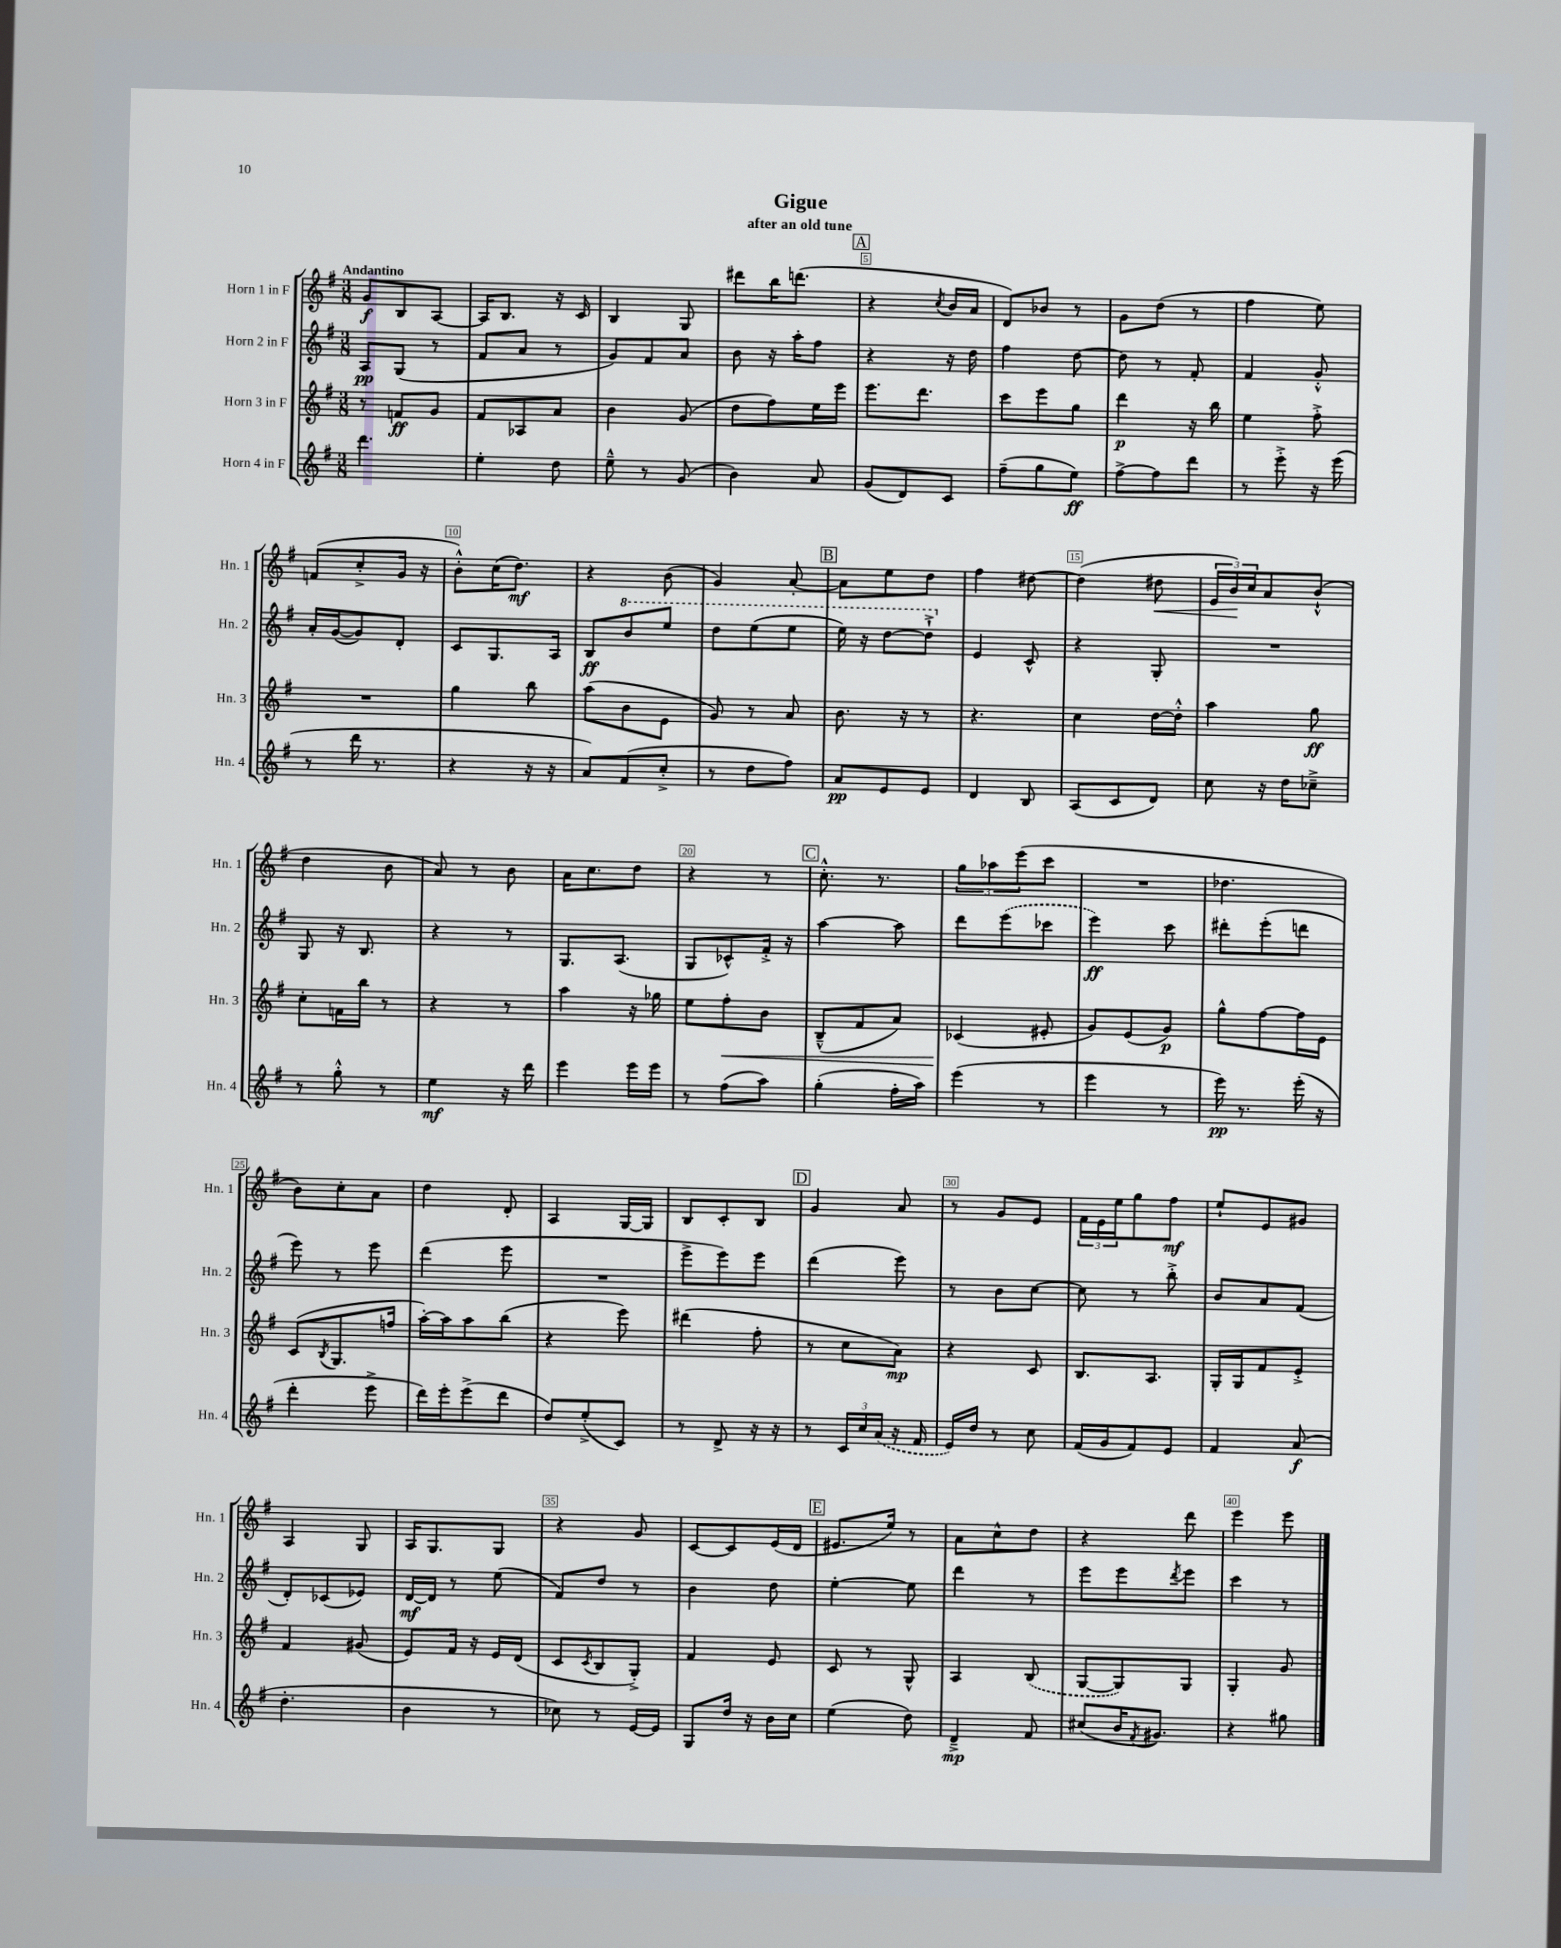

**kern	**dynam	**kern	**dynam	**kern	**dynam	**kern	**dynam
*part4	*part4	*part3	*part3	*part2	*part2	*part1	*part1
*staff4	*staff4	*staff3	*staff3	*staff2	*staff2	*staff1	*staff1
*I"Horn 4 in F	*	*I"Horn 3 in F	*	*I"Horn 2 in F	*	*I"Horn 1 in F	*
*I'Hn. 4	*	*I'Hn. 3	*	*I'Hn. 2	*	*I'Hn. 1	*
*clefG2	*	*clefG2	*	*clefG2	*	*clefG2	*
*k[f#]	*	*k[f#]	*	*k[f#]	*	*k[f#]	*
*M3/8	*	*M3/8	*	*M3/8	*	*M3/8	*
=1	=1	=1	=1	=1	=1	=1	=1
!	!	!	!	!	!	!LO:TX:a:B:t=Andantino	!
4.ddd\	.	8r	.	8A/L	pp	8g/L	f
.	.	8fn/L	ff	(8G/J	.	8B/	.
.	.	8g/J	.	8r	.	[8A/J	.
=2	=2	=2	=2	=2	=2	=2	=2
4ee'\	.	8f#/L	.	8f#/L	.	16A/KL]	.
.	.	.	.	.	.	8.B/J	.
.	.	8A-X/	.	8a/J	.	.	.
8dd\	.	8a/J	.	8r	.	16r	.
.	.	.	.	.	.	16c/	.
=3	=3	=3	=3	=3	=3	=3	=3
8ee~^^\	.	4b\	.	8g/L)	.	4B/	.
8r	.	.	.	8f#/	.	.	.
(8g/	.	(8g/	.	8a/J	.	8G/	.
=4	=4	=4	=4	=4	=4	=4	=4
4b\)	.	8dd\L	.	8b\	.	8ddd#X\L	.
.	.	8ff#\)	.	16r	.	16bb\K	.
.	.	.	.	16aa'\KL	.	(8.dddn\J	.
8a/	.	16ee\L	.	8ff#\J	.	.	.
.	.	16eee\JJ	.	.	.	.	.
!!LO:REH:place=s1:t=A
=5	=5	=5	=5	=5	=5	=5	=5
(8g/L	.	8.eee\L	.	4r	.	4r	.
8d/)	.	.	.	.	.	.	.
.	.	8.ddd\J	.	.	.	.	.
.	.	.	.	.	.	8qcc/	.
8c/J	.	.	.	16r	.	16b/LL	.
.	.	.	.	16dd\	.	16a/JJ	.
=6	=6	=6	=6	=6	=6	=6	=6
(8ff#~\L	.	8ccc\L	.	4ff#\	.	8d/L)	.
8gg\	.	8eee\	.	.	.	8b-X/J	.
8ee\J)	ff	8gg\J	.	[8dd\	.	8r	.
=7	=7	=7	=7	=7	=7	=7	=7
[8ff#^\L	.	4ddd\	p	8dd\]	.	8g\L	.
8ff#\]	.	.	.	8r	.	(8dd\J	.
8ddd\J	.	16r	.	8f#'/	.	8r	.
.	.	16bb\	.	.	.	.	.
=8	=8	=8	=8	=8	=8	=8	=8
8r	.	4ee\	.	4f#/	.	4ff#\	.
8eee'^\	.	.	.	.	.	.	.
16r	.	8ff#'^\	.	8g'^^/	.	8ee\)	.
(16eee\	.	.	.	.	.	.	.
!!LO:LB:g=z
=9	=9	=9	=9	=9	=9	=9	=9
8r	.	4.r	.	16a'/LL	.	(8fn/L	.
.	.	.	.	([16g/J	.	.	.
16ddd\	.	.	.	8g/])	.	8cc'^/	.
8.r	.	.	.	.	.	.	.
.	.	.	.	8d'/J	.	16g/Jk	.
.	.	.	.	.	.	16r	.
=10	=10	=10	=10	=10	=10	=10	=10
4r	.	4gg\	.	8c/L	.	8b'^^\L)	.
.	.	.	.	8.G/	.	(16cc\K	.
.	.	.	.	.	.	8.dd\J)	mf
16r	.	8bb\	.	.	.	.	.
16r	.	.	.	16A/Jk	.	.	.
=11	=11	=11	=11	=11	=11	=11	=11
8a/L)	.	(8aa\L	.	8B/L	ff	4r	.
*	*	*	*	*8va	*	*	*
(8f#/	.	8b\	.	8bb/	.	.	.
8cc'^/J	.	8e\J	.	8eee/J	.	(8b\	.
=12	=12	=12	=12	=12	=12	=12	=12
8r	.	8g/)	.	8ddd\L	.	4g/)	.
8dd\L	.	8r	.	(8eee\	.	.	.
8ff#\J)	.	8a/	.	8eee\J	.	[8a'/	.
!!LO:REH:place=s1:t=B
=13	=13	=13	=13	=13	=13	=13	=13
8a/L	pp	8.b\	.	16eee\)	.	8a\L]	.
.	.	.	.	16r	.	.	.
8e/	.	.	.	[8ddd\L	.	8ee\	.
.	.	16r	.	.	.	.	.
8e/J	.	8r	.	8ddd`^\J]	.	8dd\J	.
=14	=14	=14	=14	=14	=14	=14	=14
*	*	*	*	*X8va	*	*	*
4d/	.	4.r	.	4e/	.	4ff#\	.
8B/	.	.	.	8c^^/	.	[8dd#X\	.
=15	=15	=15	=15	=15	=15	=15	=15
(8A/L	.	4cc\	.	4r	.	(4dd#\]	.
8c/	.	.	.	.	.	.	.
!	!	!	!	!	!	!	!LO:HP:b
8d/J)	.	[16dd\LL	.	8G'/	.	8dd#X\	<
.	.	16dd'^^\JJ]	.	.	.	.	.
=16	=16	=16	=16	=16	=16	=16	=16
8cc\	.	4aa\	.	4.r	.	24e/LL	.
.	.	.	.	.	.	24b/)	.
.	.	.	.	.	.	24cc/J	[
16r	.	.	.	.	.	8a/	.
16dd\KL	.	.	.	.	.	.	.
8cc-X~^\J	.	8gg\	ff	.	.	(8b`^^/J	.
!!LO:LB:g=z
=17	=17	=17	=17	=17	=17	=17	=17
8r	.	8cc'\L	.	8G/	.	4dd\	.
8gg'^^\	.	16fn\L	.	16r	.	.	.
.	.	16bb\JJ	.	8.B/	.	.	.
8r	.	8r	.	.	.	8b\	.
=18	=18	=18	=18	=18	=18	=18	=18
4ee\	mf	4r	.	4r	.	8a/)	.
.	.	.	.	.	.	8r	.
16r	.	8r	.	8r	.	8b\	.
16ddd\	.	.	.	.	.	.	.
=19	=19	=19	=19	=19	=19	=19	=19
4eee\	.	4aa\	.	8.G/L	.	16a\KL	.
.	.	.	.	.	.	8.cc\	.
.	.	.	.	(8.A/J	.	.	.
16eee\LL	.	16r	.	.	.	8dd\J	.
16eee\JJ	.	16gg-X\	.	.	.	.	.
=20	=20	=20	=20	=20	=20	=20	=20
8r	.	8ee\L	.	8G/L	.	4r	.
!	!	!	!LO:HP:b	!	!	!	!
(8ff#\L	.	8ff#'\	<	8c-X^^/)	.	.	.
8aa\J)	.	8b\J	.	16f#'^/Jk	.	8r	.
.	.	.	.	16r	.	.	.
!!LO:REH:place=s1:t=C
=21	=21	=21	=21	=21	=21	=21	=21
(4gg'\	.	(8B~^^/L	.	[4aa\	.	8.cc'^^\	.
.	.	8f#/	.	.	.	.	.
.	.	.	.	.	.	8.r	.
16ff#'\LL	.	8a/J)	.	8aa\]	.	.	.
16aa\JJ)	.	.	.	.	.	.	.
=22	=22	=22	=22	=22	=22	=22	=22
(4eee\	.	(4c-X/	.	8ddd\L	.	12gg\L	.
.	.	.	.	.	.	12aa-X\	.
.	.	.	.	(8eee\	.	.	.
.	.	.	.	.	.	(12eee\	.
8r	.	8e#X'/	[	8ccc-X\J	.	8ccc\J	.
=23	=23	=23	=23	=23	=23	=23	=23
4eee\	.	8g/L)	.	4eee\)	ff	4.r	.
.	.	(8e/	.	.	.	.	.
8r	.	8g/J)	p	8ccc\	.	.	.
=24	=24	=24	=24	=24	=24	=24	=24
16eee\)	pp	8gg^^\L	.	8ddd#X'\L	.	4.dd-X\	.
8.r	.	.	.	.	.	.	.
.	.	[8ff#\	.	(8eee'\	.	.	.
(16eee'\	.	16ff#\L]	.	8dddn\J	.	.	.
16r	.	16e\JJ	.	.	.	.	.
!!LO:LB:g=z
=25	=25	=25	=25	=25	=25	=25	=25
4ddd'\	.	(8c/L	.	8eee\)	.	8b\L)	.
.	.	8qB/	.	.	.	.	.
.	.	8.G/	.	8r	.	8cc'\	.
8eee^\	.	.	.	8eee\	.	8a\J	.
.	.	16ffn/Jk	.	.	.	.	.
=26	=26	=26	=26	=26	=26	=26	=26
16ddd\LL)	.	[16aa'\LL)	.	(4ddd\	.	4dd\	.
16eee'\J	.	16aa\J]	.	.	.	.	.
(8eee^\	.	8aa\	.	.	.	.	.
8ddd\J	.	(8bb\J	.	8eee\	.	8d'/	.
=27	=27	=27	=27	=27	=27	=27	=27
8dd/L)	.	4r	.	4.r	.	4A/	.
(8ee'^/	.	.	.	.	.	.	.
8c/J)	.	8eee\)	.	.	.	[16G/LL	.
.	.	.	.	.	.	16G/JJ]	.
=28	=28	=28	=28	=28	=28	=28	=28
8r	.	(4ddd#X\	.	8eee^\L	.	8B/L	.
8d^/	.	.	.	8eee\)	.	8c'/	.
16r	.	8ff#'\	.	8eee\J	.	8B/J	.
16r	.	.	.	.	.	.	.
!!LO:REH:place=s1:t=D
=29	=29	=29	=29	=29	=29	=29	=29
8r	.	8r	.	(4ddd\	.	4g/	.
24c/LL	.	8cc\L	.	.	.	.	.
24cc/	.	.	.	.	.	.	.
(24a/JJ	.	.	.	.	.	.	.
16r	.	8a\J)	mp	8eee\)	.	8a/	.
16f#/	.	.	.	.	.	.	.
=30	=30	=30	=30	=30	=30	=30	=30
16e/LL)	.	4r	.	8r	.	8r	.
16dd/JJ	.	.	.	.	.	.	.
8r	.	.	.	8b\L	.	8g/L	.
8cc\	.	8c/	.	[8cc\J	.	8e/J	.
=31	=31	=31	=31	=31	=31	=31	=31
(16f#/LL	.	8.B/L	.	8cc\]	.	24f#\LL	.
.	.	.	.	.	.	24e\	.
16g/J	.	.	.	.	.	.	.
.	.	.	.	.	.	24ee\J	.
8f#/)	.	.	.	8r	.	8gg\	.
.	.	8.A/J	.	.	.	.	.
8e/J	.	.	.	8bb'^\	.	8ff#\J	mf
=32	=32	=32	=32	=32	=32	=32	=32
4f#/	.	16G'/LL	.	8b/L	.	8ee`/L	.
.	.	16G/J	.	.	.	.	.
.	.	8f#/	.	8a/	.	8e/	.
(8a/	f	8e'^/J	.	(8f#/J	.	8g#X/J	.
!!LO:LB:g=z
=33	=33	=33	=33	=33	=33	=33	=33
4.dd'\	.	4f#/	.	8d'/L)	.	4A/	.
.	.	.	.	(8c-X/	.	.	.
.	.	(8g#X/	.	8e-X/J)	.	8G/	.
=34	=34	=34	=34	=34	=34	=34	=34
4b\	.	8e/L)	.	[16d/LL	mf	16A/KL	.
.	.	.	.	16d/JJ]	.	8.G/	.
.	.	16f#/Jk	.	8r	.	.	.
.	.	16r	.	.	.	.	.
8r	.	16e/LL	.	(8ee\	.	8G/J	.
.	.	(16d/JJ	.	.	.	.	.
=35	=35	=35	=35	=35	=35	=35	=35
8cc-X\)	.	8c/L	.	8f#/L)	.	4r	.
.	.	8qc/	.	.	.	.	.
8r	.	8B/	.	8dd/J	.	.	.
[16e/LL	.	8G'^/J)	.	8r	.	8g/	.
16e/JJ]	.	.	.	.	.	.	.
=36	=36	=36	=36	=36	=36	=36	=36
8G/L	.	4f#/	.	4b\	.	[8c/L	.
16dd/Jk	.	.	.	.	.	8c/]	.
16r	.	.	.	.	.	.	.
16b\LL	.	8e/	.	8dd\	.	(16e/L	.
16cc\JJ	.	.	.	.	.	16d/JJ	.
!!LO:REH:place=s1:t=E
=37	=37	=37	=37	=37	=37	=37	=37
(4ee\	.	8c/	.	[4ee'\	.	8.e#X/L	.
.	.	8r	.	.	.	.	.
.	.	.	.	.	.	16ee/Jk)	.
8dd\)	.	8G^^/	.	8ee\]	.	8r	.
=38	=38	=38	=38	=38	=38	=38	=38
4d~^/	mp	4A/	.	4ddd\	.	8a\L	.
.	.	.	.	.	.	8cc^^\	.
8f#/	.	(8B/	.	8r	.	8dd\J	.
=39	=39	=39	=39	=39	=39	=39	=39
(8cc#X/L	.	[8G/L	.	8eee\L	.	4r	.
16b/K	.	8G/])	.	8eee\	.	.	.
8qf#/	.	.	.	.	.	.	.
8.g#X/J)	.	.	.	.	.	.	.
.	.	.	.	8qddd/	.	.	.
.	.	8G/J	.	8eee\J	.	8ddd\	.
=40	=40	=40	=40	=40	=40	=40	=40
4r	.	4G'/	.	4ccc\	.	4eee\	.
8gg#X\	.	8g/	.	8r	.	8eee\	.
==	==	==	==	==	==	==	==
*-	*-	*-	*-	*-	*-	*-	*-
